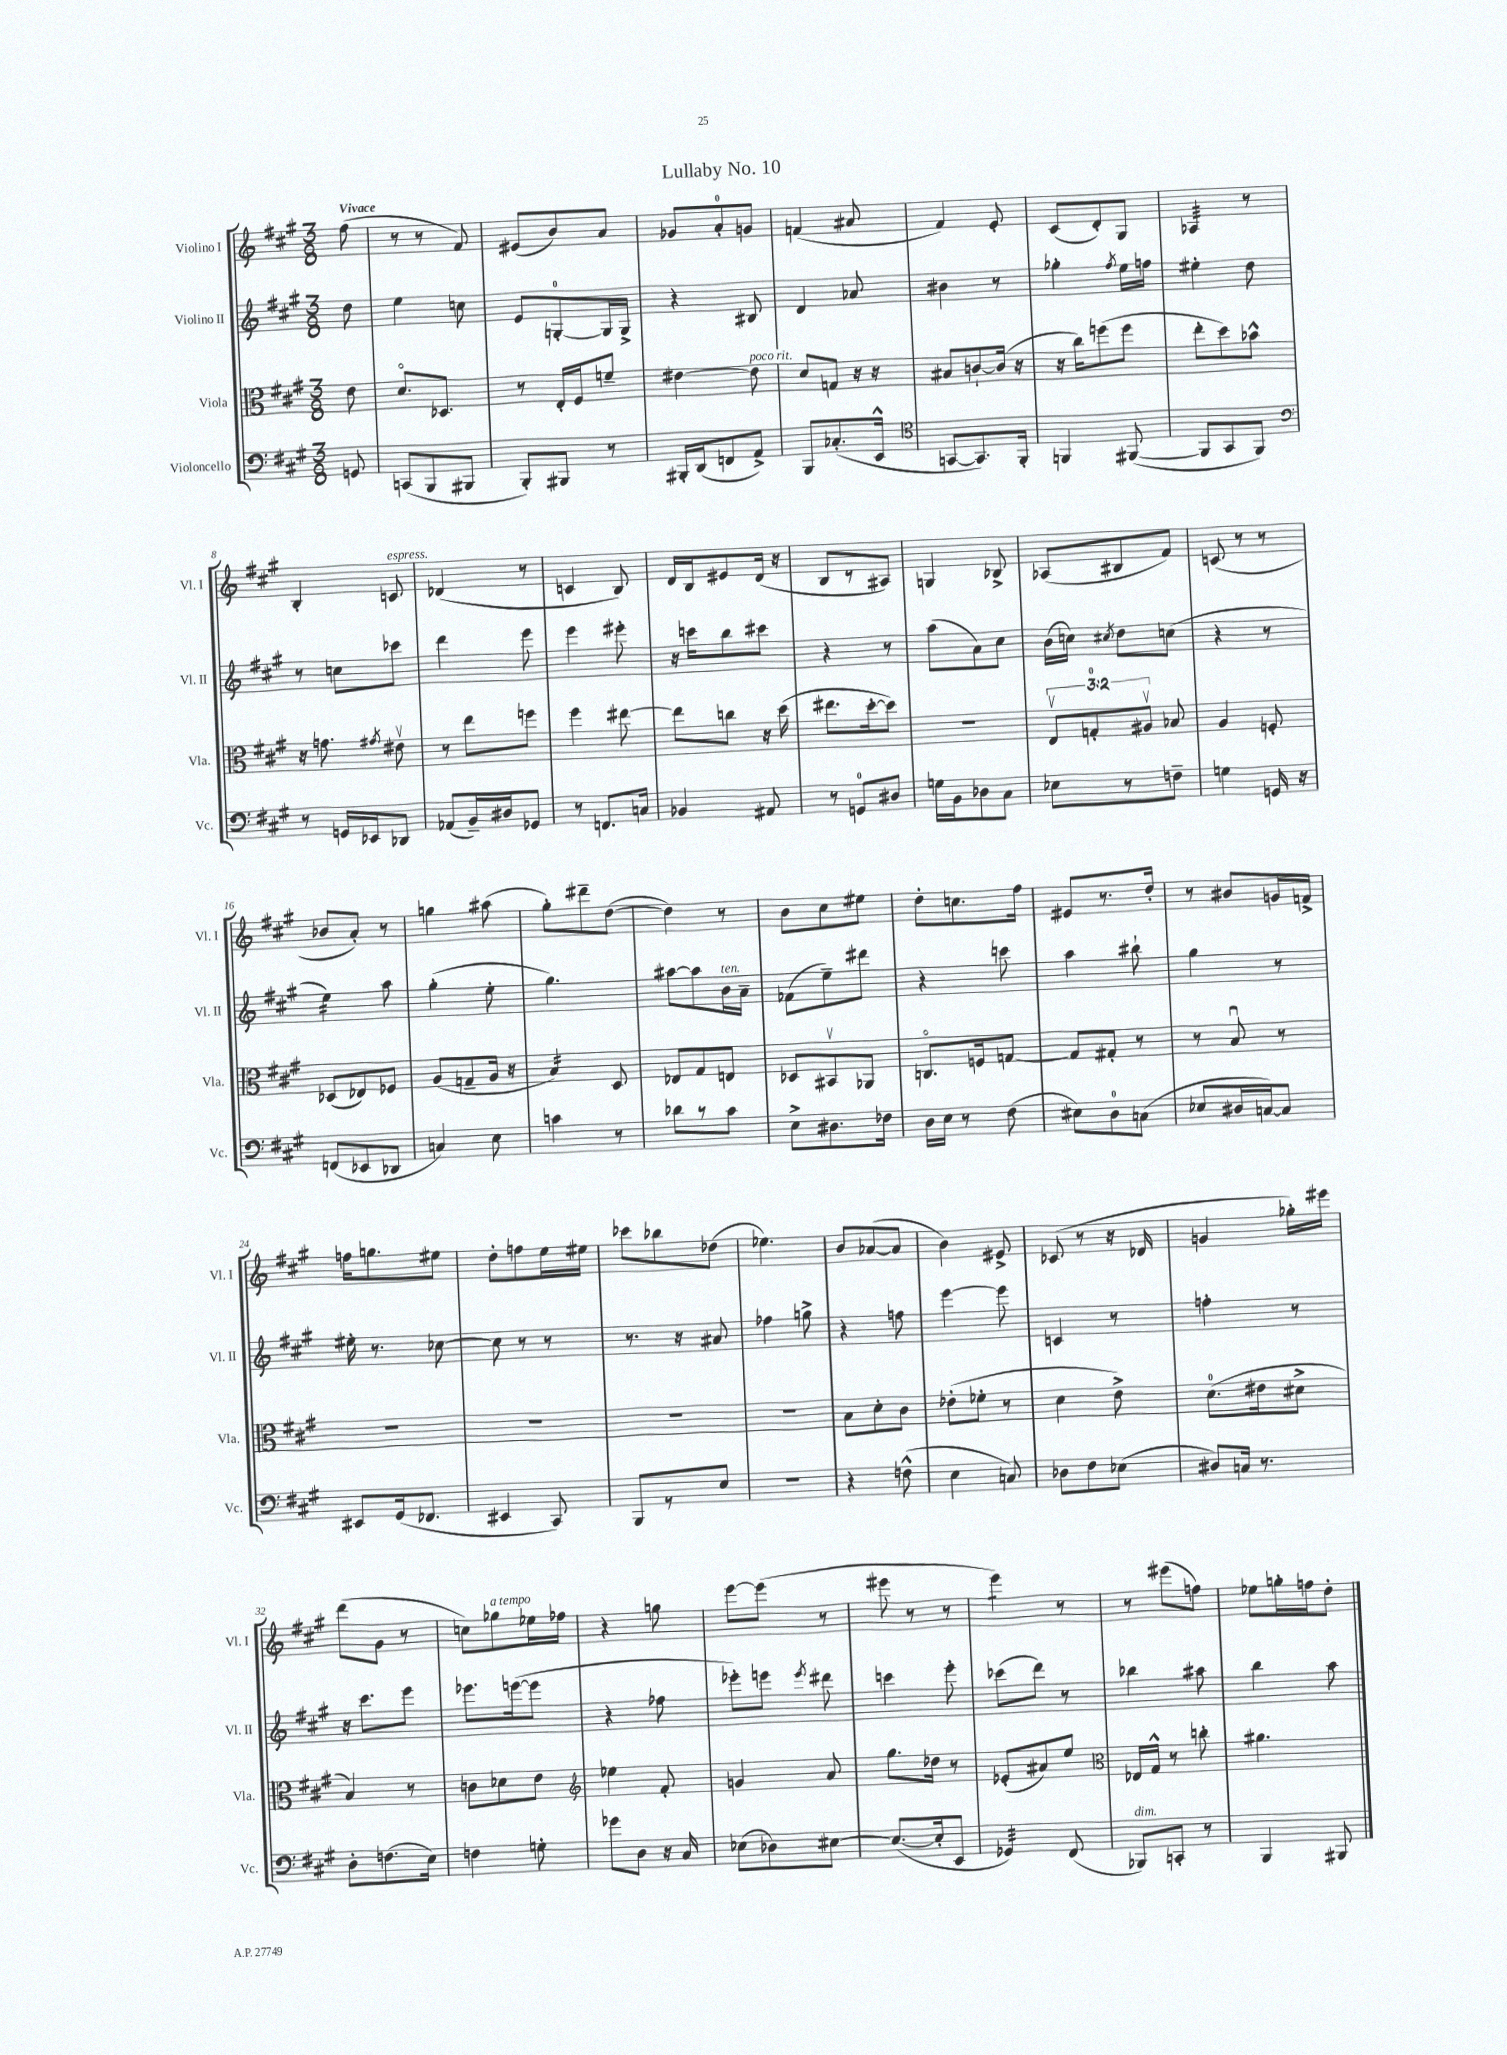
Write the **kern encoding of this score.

**kern	**kern	**kern	**kern
*staff4	*staff3	*staff2	*staff1
*clefF4	*clefC3	*clefG2	*clefG2
*k[f#c#g#]	*k[f#c#g#]	*k[f#c#g#]	*k[f#c#g#]
*M3/8	*M3/8	*M3/8	*M3/8
8GG	8e	8dd	(8ff#
=	=	=	=
(8CC	8.do	4ee	8r
8BBB	.	.	8r
.	8.D-	.	.
8BBB#	.	8cc	8f#)
=	=	=	=
8BBB')	8r	8e	(8e#
8BBB#	16E'	[8G'	8b)
.	16F#	.	.
8r	8f~	16G]	8a
.	.	16G^	.
=	=	=	=
16BBB#'	[4e#	4r	8g-
(16DD	.	.	.
8FF	.	.	8a'
8AA^)	8e#]	8B#	8g
=	=	=	=
8BBB	8d	4d	(4f
(8.C-'	8G	.	.
.	16r	8a-	8a#
16EE^^	16r	.	.
=	=	=	=
*clefC4	*	*	*
[8GG	8B#	4b#	4f#)
8.GG])	[8c`	.	.
.	(16c]	8r	8e'
16FF#'	16r	.	.
=	=	=	=
4FF	16r	4gg-'	(8c#
.	16cc#)	.	.
.	(8ff	.	8d')
.	.	8qff#	.
([8FF#	8ff	16ee	8G#
.	.	16ff	.
=	=	=	=
8FF#]	8ee'	4ee#'	4A-
8GG#	8dd)	.	.
8FF#)	8b-^^	8dd	8r
=	=	=	=
*clefF4	*	*	*
8r	16r	8r	4B'
.	8.g	.	.
16GG	.	8cc	.
16EE-	.	.	.
.	8qg#	.	.
8DD-	8e#v	8ccc-	8c
=	=	=	=
(8AA-	8r	4ddd	(4d-
16BB~)	8ee	.	.
16D#	.	.	.
8GG-	8ff	8eee	8r
=	=	=	=
8r	4ff#	4eee	4c
8.FF	.	.	.
.	[8ee#	8eee#'	8B)
16C	.	.	.
=	=	=	=
4BB-	8ee#]	16r	16d
.	.	16ccc	16B
.	8cc	8bb	8e#
8AA#	16r	8ccc#	(16d
.	(16dd	.	16r
=	=	=	=
8r	8.ee#	4r	8B
8GG	.	.	8r
.	[16dd'	.	.
8D#	8dd])	8r	8A#)
=	=	=	=
16G	4.r	(8aa	4G
16BB	.	.	.
8D-	.	8a)	.
8C#	.	8cc#	8B-^
=	=	=	=
8E-	12Ev	(16b	(8A-
.	.	16cc)	.
.	12G'	.	.
.	.	8qcc#	.
8r	.	8dd	8B#
.	12A#v	.	.
8F~	8B-	(8cc	8f#)
=	=	=	=
4G	4A	4r	(8c
.	.	.	8r
16GG	8F'	8r	8r
16r	.	.	.
=	=	=	=
(8FF	(8D-	4ee)	8b-
8EE-	8E-)	.	8a')
8DD-	8F-	8aa	8r
=	=	=	=
4C)	(8A	(4gg#'	4gg
.	8G~	.	.
8E	16A	8ee'	(8aa#
.	16r	.	.
=	=	=	=
4c	4B)	4.gg#)	8gg#')
.	.	.	8ddd#~
8r	8D	.	([8dd
=	=	=	=
8d-	8E-	[8aa#	4dd])
8r	8G#	8aa#]	.
8c#	8E	16b	8r
.	.	16a~	.
=	=	=	=
8E^	8D-	(8f-	8b
8.D#	8BB#v	8ee~)	8cc#
.	8AA-	8ddd#	8ee#
16F-	.	.	.
=	=	=	=
16D	8.Co	4r	8dd'
16E	.	.	.
8r	.	.	8.cc
.	16F	.	.
(8F#	[8G	8ccc	.
.	.	.	16ff#
=	=	=	=
8E#)	8G]	4aa	8e#
8D	8G#'	.	8.r
(8C	8r	8bb#`	.
.	.	.	16dd'
=	=	=	=
8E-	8r	4gg#	8r
16D#	8Bu	.	8b#
[16C)	.	.	.
8C]	8r	8r	16g
.	.	.	16f^
=	=	=	=
8EE#	4.r	16ee#'	16ff
.	.	8.r	8.gg
(16GG#	.	.	.
8.FF-	.	.	.
.	.	[8cc-	8ee#
=	=	=	=
4EE#	4.r	8cc-]	8dd'
.	.	8r	8ff
8CC#)	.	8r	16ee
.	.	.	16ee#
=	=	=	=
8BBB	4.r	8.r	8ccc-
8r	.	.	8bb-
.	.	16r	.
8E	.	8a#	(8dd-
=	=	=	=
4.r	4.r	4ff-	4.ee-)
.	.	8gg^	.
=	=	=	=
4r	8B	4r	8b
.	8d'	.	([8a-
(8F^^	8c#	8ff	8a-]
=	=	=	=
4E	(8e-'	[4eee	4b)
.	8f-'	.	.
8C)	8r	8eee]	8e#^
=	=	=	=
8D-	4d	4c	(8c-
8F#	.	.	8r
(8E-	8e^)	8r	16r
.	.	.	16d-
=	=	=	=
8D#)	(8.d	4ff'	4g
16C	.	.	.
8.r	16e#	.	.
.	8d#^	8r	16gg-')
.	.	.	16eee#
=	=	=	=
8D'	4B)	16r	(8ddd
.	.	8.ccc#	.
(8.F	.	.	8g#
.	8r	8eee	8r
16E)	.	.	.
=	=	=	=
4F	8c	8.eee-	8cc)
.	8d-	.	8gg-
.	.	([16eee	.
8G'	8e	8eee]	16ee-
.	.	.	16ff-
=	=	=	=
*	*clefG2	*	*
8g-	4ee-	4r	4r
8D	.	.	.
16r	8f#'	8ff-	8gg
16C#	.	.	.
=	=	=	=
(8E-	4g	8eee-')	[8eee
8D-)	.	8eee	(8eee]
.	.	8qeee	.
[8E#	8a	8ddd#	8r
=	=	=	=
(8.E#_	8.gg#	4ccc	8eee#
.	.	.	8r
16E#']	16dd-	.	.
8EE	8r	8eee'	8r
=	=	=	=
4GG-)	(8e-'	(8ccc-	4eee)
.	8a#)	8ddd)	.
(8FF#	8ee	8r	8r
=	=	=	=
*	*clefC3	*	*
8BBB-)	16E-	4bb-	8r
.	16G#^^	.	.
8CC'	8r	.	(8eee#
8r	8cc'	8aa#	8ff)
=	=	=	=
4BBB	4.a#	4bb	8ee-
.	.	.	16gg'
.	.	.	16ff
8BBB#	.	8aa	8dd'
==	==	==	==
*-	*-	*-	*-
